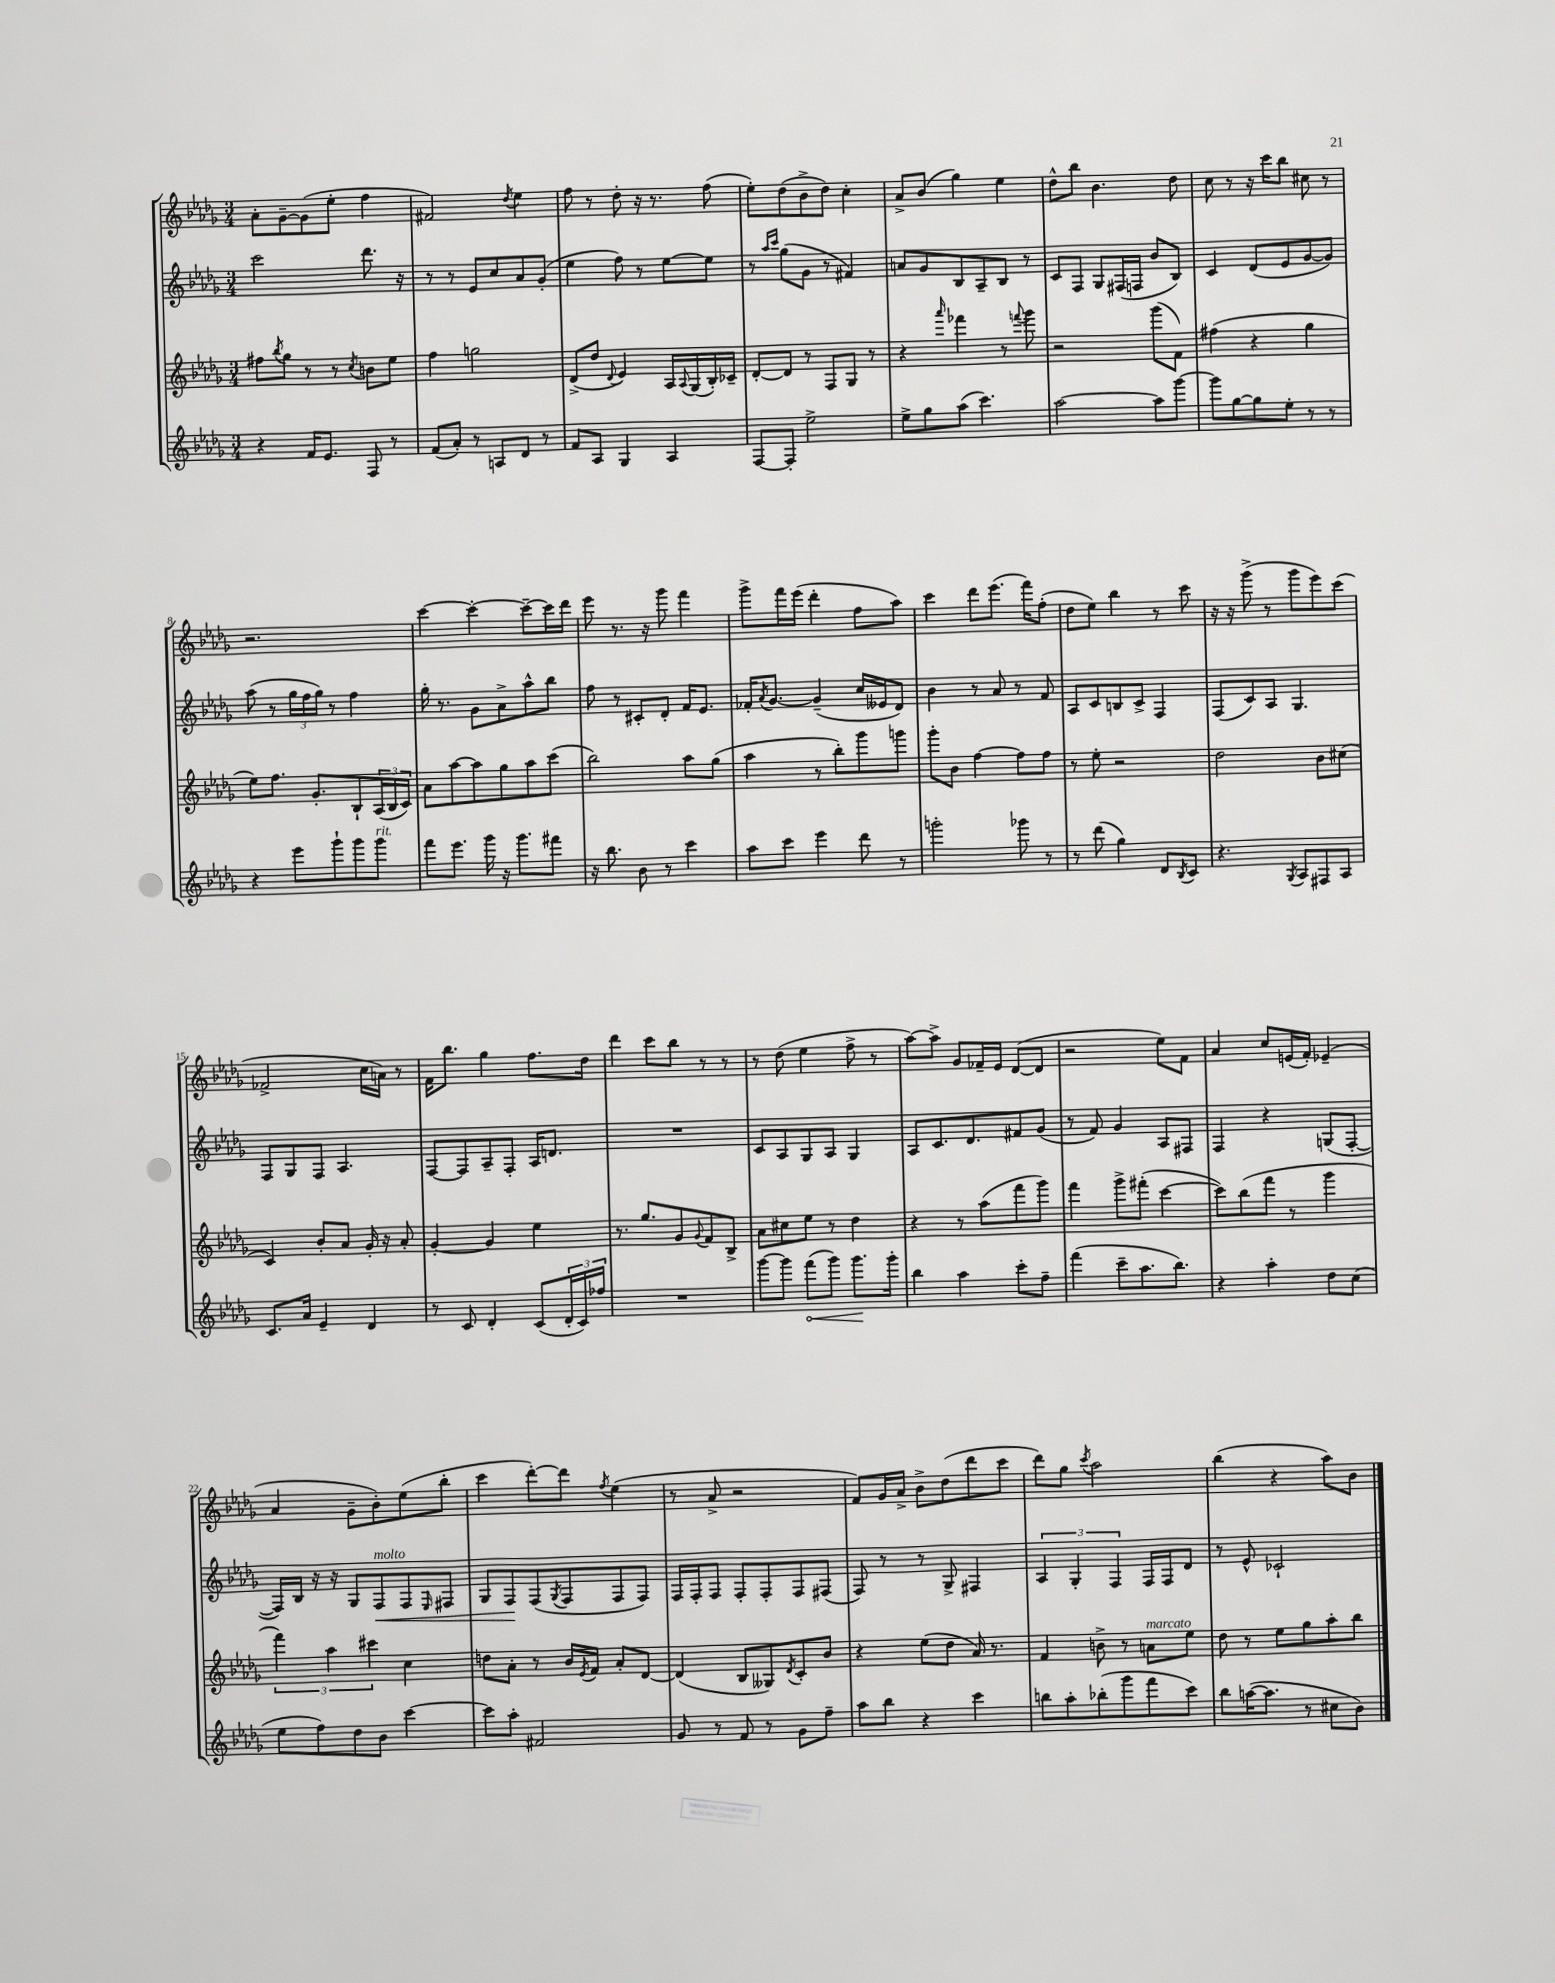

**kern	**kern	**kern	**kern
*staff4	*staff3	*staff2	*staff1
*clefG2	*clefG2	*clefG2	*clefG2
*k[b-e-a-d-g-]	*k[b-e-a-d-g-]	*k[b-e-a-d-g-]	*k[b-e-a-d-g-]
*M3/4	*M3/4	*M3/4	*M3/4
4r	8ff#\L	2ccc\	8a-'\L
.	8qbb-/	.	.
.	8gg-\J	.	[8g-~\
16f/LK	8r	.	(8g-\]
8.e-/J	.	.	.
.	8r	.	8ee-'\J
.	8qcc/	.	.
8F/	8b\L	8.ddd-\	4ff\
8r	8ee-\J	.	.
.	.	16r	.
=	=	=	=
(8f/L	4ff\	8r	2f#/)
8a-'/J)	.	8r	.
8r	2gg\	8e-/L	.
8A/L	.	8cc/	.
.	.	.	8qdd-/
8d-/J	.	8a-/	4ee-\
8r	.	(8g-'/J	.
=	=	=	=
8f/L	(8d-^/L	4ee-\	8ff\
8A-/J	8dd-/J	.	8r
.	8qqd-/	.	.
4G-/	4e-/)	8ff\)	8dd-'\
.	.	8r	16r
.	.	.	8.r
4A-/	16A-/LL	[8ee-\L	.
.	8qqA-/	.	.
.	(16G-/	.	.
.	16B-'/)	8ee-\]J	(8ff\
.	16c-~/JJ	.	.
=	=	=	=
[8F/L	[8d-'/L	8r	8ee-'\L)
.	.	16qqaa-/LL	.
.	.	16qqccc/JJ	.
8F'/]J	8d-/]J	(8gg-\L	(8dd-\
2ee-^\	8r	8g-\J	8b-^\
.	8F/L	8r	8dd-\J)
.	8G-/J	4f#/)	4cc'\
.	8r	.	.
=	=	=	=
8ee-^\L	4r	8a/L	8a-^/L
8gg-\	.	8g-/	(8b-/J
.	16qqaaa-/	.	.
(8aa-\J	4fff-\	8B-/	4gg-\)
4.ccc\)	.	8A-~/	.
.	8r	8B-/J	4ee-\
.	8qqfff/	.	.
.	8ggg-\	8r	.
=	=	=	=
[2aa-\	2r	8c/L	8dd-^^\L
.	.	8F/J	8bb-\J
.	.	8G-/L	4.b-\
.	.	(16F#/L	.
.	.	16F/JJ	.
8aa-\]L	(8ggg-\L	8b-/L	.
[8ggg-\J	8f\J)	8B-/J)	8dd-\
=	=	=	=
8ggg-\]L	(4ff#\	4c/	8cc\
[8gg-\	.	.	8r
8gg-\]	4r	(8d-/L	16r
.	.	.	16ccc\LK
8ee-'\J	.	8e-/	8bb-\J
8r	4gg-\	[8g-/	8cc#\
8r	.	8g-/]J)	8r
=	=	=	=
4r	8ee-\L)	(8aa-\	2.r
.	8.ff\J	8r	.
8eee-\L	.	24gg-\LL	.
.	.	24ff\	.
.	8.g-'/L	.	.
.	.	24gg-\JJ)	.
8ggg-`\	.	8r	.
8ggg-\	8B-`/	4ff\	.
8ggg-\J	(24A-/L	.	.
.	24B-/	.	.
.	24c/JJ)	.	.
=	=	=	=
8fff\L	8a-\L	16gg-'\	[4ccc\
.	.	8.r	.
8.eee-\J	[8aa-\	.	.
.	8aa-\]	8g-\L	4ccc'\_
16ggg-\	.	.	.
16r	8gg-\	8a-^\	.
8.ggg-\L	.	.	.
.	8aa-\	8aa-^^\	8ccc~\_L
8fff#\J	(8ccc\J	8bb-\J	16ccc\]L
.	.	.	16ddd-\JJ
=	=	=	=
16r	2bb-\)	8ff\	8eee-\
8.bb-\	.	.	.
.	.	8r	8.r
8b-\	.	8c#'/L	.
.	.	.	16r
8r	.	8d-'/J	8ggg-\
4ccc\	8aa-\L	16f/LK	4fff\
.	.	8.e-/J	.
.	(8gg-\J	.	.
=	=	=	=
8aa-\L	4aa-\	16f-'/LK	8ggg-^\L
.	.	8qa-/	.
.	.	[8.g-/J	.
8ccc\J	.	.	16fff\L
.	.	.	(16eee-\JJ
4eee-\	8r	(4g-~/]	4ddd-'\
.	8bb-'\L)	.	.
8ddd-\	8ggg-\	16cc/LL	8ff\L
.	.	16e--/J	.
8r	8ggg\J	8d-/J)	8aa-\J)
=	=	=	=
2ggg'\	8ggg-'\L	4b-\	4ccc\
.	8b-\J	.	.
.	[4ff\	8r	8ddd-\L
.	.	8a-/	(8.eee-\J
8ggg-\	8ff\]L	8r	.
.	.	.	16fff\LK)
8r	8ff\J	8f/	(8ff'\J
=	=	=	=
8r	8r	8A-/L	8dd-\L
(8ddd-\	8ee-'\	8c/	8ee-\J)
4gg-\)	2r	8B/	4bb-\
.	.	8c^/J	.
8d-/L	.	4F/	8r
8qB-/	.	.	.
8c/J	.	.	8ccc\
=	=	=	=
4.r	2dd-\	(8F/L	16r
.	.	.	16r
.	.	8c/)	(8ggg-^\
.	.	8A-/J	8r
8qG-/	.	.	.
8A-/L	.	4.G-/	8ggg-\L
8F#/	8b-\L	.	8eee-\)
8A-/J	(8cc#\J	.	(8ccc\J
=	=	=	=
8.c/L	4c/)	8F/L	2f-^/
.	.	8G-/	.
16a-/Jk	.	.	.
4e-~/	8b-'/L	8F/J	.
.	8a-/J	4.A-/	.
4d-/	16g-'/	.	16cc\LL
.	16r	.	16a\JJ)
.	8a-'/	.	8r
=	=	=	=
8r	[4g-'/	[8F/L	16f\LK
.	.	.	8.bb-\J
8c/	.	8F/]	.
4d-'/	4g-/]	8A-~/	4gg-\
.	.	8F'/J	.
(8c/L	4ee-\	16A-/LK	8.ff\L
.	.	8.d/J	.
24d-'/L	.	.	.
24c/)	.	.	.
.	.	.	16dd-\Jk
24ff-/JJ	.	.	.
=	=	=	=
2.r	8.r	2.r	4ddd-\
.	8.gg-/L	.	.
.	.	.	8ccc\L
.	8g-/	.	8bb-\J
.	8qqg-/	.	.
.	8f/	.	8r
.	8B-^/J	.	8r
=	=	=	=
[8ggg-\L	8a-\L	8c/L	8r
8ggg-\]J	8cc#\	8A-/	(8dd-\
(8fff\L	8ee-\J	8G-/	4ee-\
8ggg-\J)	8r	8A-/J	.
8.ggg-\L	4dd-\	4G-/	8ff^\
.	.	.	8r
16ggg-'\Jk	.	.	.
=	=	=	=
4bb-\	4r	8A-/L	[8aa-\L)
.	.	8.c/	8aa-^\]J
4aa-\	8r	.	8g-/L
.	.	8.d-/	.
.	(8aa-\L	.	16f-~/L
.	.	.	16e-/JJ
8ccc'\L	8fff\	8f#/	([8d-/L
8ff~\J	8ggg-\J)	(8g-/J	8d-/]J
=	=	=	=
(4fff\	4fff\	8r	2r
.	.	8f/)	.
8ccc~\L	8ggg-^\L	4g-/	.
8.aa-\	(8fff#'\J	.	.
.	[4ccc\	8A-/L	8ee-\L)
8.bb-\J)	.	.	.
.	.	8F#/J	8f\J
=	=	=	=
4r	8ccc\]L)	4F/	4a-/
.	(8bb-\	.	.
4aa-'\	8fff\J	4r	8cc/L
.	8r	.	(16e/L
.	.	.	16f'/JJ)
8dd-\L	4ggg-\	(8G/L	(4e-~/
(8cc\J	.	[8F'/J	.
=	=	=	=
8ee-\L	6fff\)	16F/]LL)	4a-/
.	.	16B-/JJ	.
8ff\)	.	16r	.
.	6aa-\	.	.
.	.	16r	.
8dd-\	.	8G-/L	8g-~\L
.	6ccc#\	.	.
8b-\J	.	8F/	8b-'\)
[4ccc\	4cc\	8F/	(8ee-\
.	.	16qqE-/	.
.	.	8F#/J	8bb-'\J
=	=	=	=
8ccc\]L	8dd\L	8G-/L	4ccc\
8aa-'\J	8a-'\J	8F/	.
2f#/	8r	(8F/	[8ddd-'\L)
.	.	8qG-/	.
.	16b-/LL	8F/	8ddd-\]J
.	8qe-/	.	.
.	16f/JJ	.	.
.	.	.	8qff/
.	8a-'/L	8F/	(4ee-\
.	[8d-/J	8F/J)	.
=	=	=	=
8g-/	(4d-/]	16F/LL	8r
.	.	16F'/J	.
8r	.	8F/J	8a-^/
8f/	8B-/L	8F'/L	2r
8r	8G--/)	8F'/	.
.	8qd-/	.	.
8g-\L	8c'/	8F/	.
8ff~\J	8b-/J	(8F#/J	.
=	=	=	=
8aa-\L	4r	8F/)	8f/L)
8bb-\J	.	8r	16g-/L
.	.	.	16a-^/JJ
4r	(8ee-\L	8r	8b-^\L
.	8dd-\J	8G-^/	(8dd-\
4ccc\	16a-/)	4F#/	8ddd-\
.	8.r	.	.
.	.	.	8ccc\J
=	=	=	=
8bb\L	4f/	6A-/	8ddd-\L)
8aa-'\	.	.	8gg-\J
.	.	6G-'/	.
.	.	.	8qccc/
(8bb-'\	8b^\	.	2aa-\
.	.	6F/	.
8ggg-\	8r	.	.
8fff\	8a\L	16F/LL	.
.	.	16F/J	.
8ccc\J)	8ee-\J	8d-/J	.
=	=	=	=
8bb-\L	8dd-\	8r	(4bb-\
([16aa\K	8r	8e-^^/	.
8.aa\]J	.	.	.
.	8ee-\L	2c-`/	4r
8r	8gg-\	.	.
8cc#\L	8aa-'\	.	8aa-\L)
8b-\J)	8bb-\J	.	8b-\J
==	==	==	==
*-	*-	*-	*-
